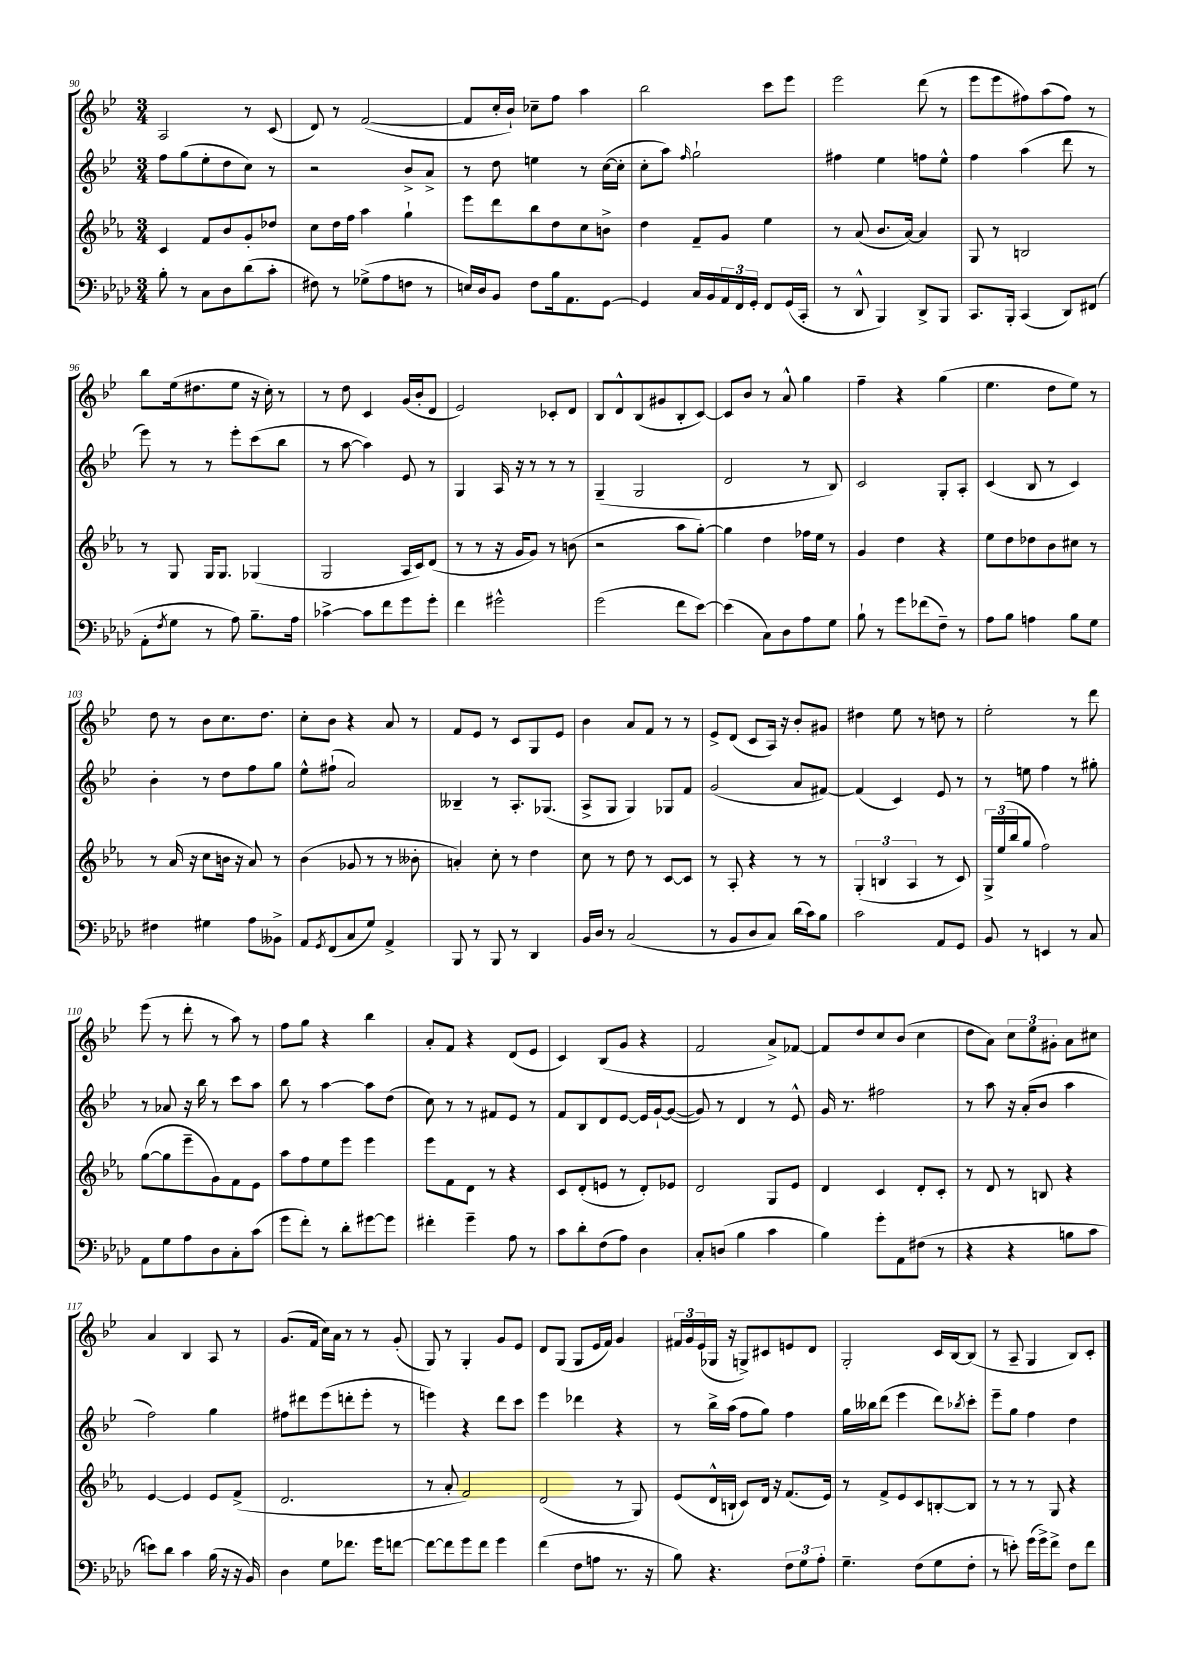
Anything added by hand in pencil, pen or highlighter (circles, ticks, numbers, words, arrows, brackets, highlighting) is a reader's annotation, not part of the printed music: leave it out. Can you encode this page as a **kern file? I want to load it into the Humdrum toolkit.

**kern	**kern	**kern	**kern
*part4	*part3	*part2	*part1
*staff4	*staff3	*staff2	*staff1
*clefF4	*clefG2	*clefG2	*clefG2
*k[b-e-a-d-]	*k[b-e-a-]	*k[b-e-]	*k[b-e-]
*M3/4	*M3/4	*M3/4	*M3/4
=90	=90	=90	=90
8B-'\	4c/	8ff\L	2A/
8r	.	(8gg\	.
8C\L	8f/L	8ee-'\	.
8D-\	8b-/	8dd\	.
(8d-\	8g'/	8cc\J)	8r
8c'\J	8dd-X/J	8r	(8c/
=91	=91	=91	=91
8F#X\)	8cc\L	2r	8d/)
8r	16dd\L	.	8r
.	16ff\JJ	.	.
(8G-X^\L	4aa-\	.	([2f/
8A-\	.	.	.
8Fn\J	4gg`\	8b-^/L	.
8r	.	8a^/J	.
=92	=92	=92	=92
16En/LL)	8eee-\L	8r	8f/L]
16D-/J	.	.	.
8BB-/J	8ddd\	8dd\	16cc'/L
.	.	.	16b-`/JJ)
8F\L	8bb-\	4een\	8cc-X~\L
16B-\k	8dd\	.	8ff\J
8.AA-\	.	.	.
.	8cc\	8r	4aa\
[8GG\J	8bn^\J	([16cc\LL	.
.	.	16cc'\JJ]	.
=93	=93	=93	=93
4GG/]	4dd\	8cc'\L	2bb-\
.	.	8aa\J)	.
.	.	16qqff/	.
16C/LL	8f~/L	2gg`\	.
16BB-/	.	.	.
24AA-/	8g/J	.	.
24FF/	.	.	.
24GG'/JJ	.	.	.
8FF/L	4ee-\	.	8ccc\L
(16GG/L	.	.	8eee-\J
16CC'/JJ	.	.	.
=94	=94	=94	=94
8r	8r	4ff#X\	2eee-\
8DD-^^/	(8a-/	.	.
4BBB-/)	8.b-/L	4ee-\	.
.	[16a-/Jk)	.	.
8DD-^/L	4a-/]	8ffn\L	(8ddd\
8BBB-/J	.	8ee-^^\J	8r
=95	=95	=95	=95
8.CC/L	8G/	4ff\	8eee-\L
.	8r	.	8eee-\
16BBB-'/Jk	.	.	.
(4CC/	2Bn/	(4aa\	8ff#X\)
.	.	.	(8aa\
8DD-/L)	.	8ddd\	8ff#\J)
(8FF#X/J	.	8r	8r
!!LO:LB:g=z
=96	=96	=96	=96
8AA-'\L	8r	8eee-\)	8bb-\L
8qF/	.	.	.
8G\J	8G/	8r	(16ee-\k
.	.	.	8.dd#X\
8r	16G/KL	8r	.
.	8.G/J	.	.
8A-\)	.	8eee-'\L	8ee-\J
8.B-~\L	(4G-X/	(8ccc\	16r
.	.	.	16cc'\)
.	.	8bb-\J	8r
16A-\Jk	.	.	.
=97	=97	=97	=97
[4c-X^\	2G/	8r	8r
.	.	[8aa\	8dd\
8c-\L]	.	4aa\])	4c/
8f\	.	.	.
8g\	16A-/LL	8e-/	(16g/LL
.	16c/J)	.	16b-'/J
8g'\J	(8d/J	8r	8d/J
=98	=98	=98	=98
4f\	8r	4G/	2e-/)
.	8r	.	.
2g#X^^\	16r	16A/	.
.	16g/KL	16r	.
.	8g/J)	8r	.
.	8r	8r	8c-X'/L
.	(8bn\	8r	8d/J
=99	=99	=99	=99
(2g\	2r	(4G~/	8B-/L
.	.	.	8d^^/
.	.	2G/	(8B-/
.	.	.	8g#X/
8f\L	8aa-\L	.	8B-'/
[8e-\J)	[8gg'\J)	.	[8c/J)
=100	=100	=100	=100
(4e-\]	4gg\]	2d/	8c/L]
.	.	.	8b-/J
8C\L)	4dd\	.	8r
8D-\	.	.	8a^^/
8A-\	16ff-X\LL	8r	4gg\
.	16ee-\JJ	.	.
8G\J	8r	8B-/)	.
=101	=101	=101	=101
8B-`\	4g/	2c/	4ff~\
8r	.	.	.
8g\L	4dd\	.	4r
(8f-X\	.	.	.
8F~\J)	4r	8G'/L	(4gg\
8r	.	8A'/J	.
=102	=102	=102	=102
8A-\L	8ee-\L	(4c/	4.ee-\
8B-\J	8dd\	.	.
4An\	8dd-X\	8B-/	.
.	8b-\	8r	8dd\L
8B-\L	8cc#X\J	4c/)	8ee-\J)
8G\J	8r	.	8r
!!LO:LB:g=z
=103	=103	=103	=103
4F#X\	8r	4b-'\	8dd\
.	(16a-/	.	8r
.	16r	.	.
4G#X\	8cc\L	8r	8b-\L
.	16bn\Jk	8dd\L	8.cc\
.	16r	.	.
8A-\L	8a-/)	8ff\	.
.	.	.	8.dd\J
8BB--X^\J	8r	8gg\J	.
=104	=104	=104	=104
8AA-/L	(4b-\	8ee-^^\L	8cc'\L
8qGG/	.	.	.
(8FF/	.	(8ff#X`\J	8b-\J
8C/	8g-X/	2a/)	4r
8G/J)	8r	.	.
4AA-^/	8r	.	8a/
.	8b--X'\	.	8r
=105	=105	=105	=105
8BBB-/	4an'/)	4B--X~/	8f/L
8r	.	.	8e-/J
8BBB-/	8cc'\	8r	8r
8r	8r	8.A'/L	8c/L
4DD-/	4dd\	.	8G/
.	.	(8.G-X/J	.
.	.	.	8e-/J
=106	=106	=106	=106
16BB-/LL	8cc\	8A^/L	4b-\
16D-/JJ	.	.	.
8r	8r	8G/J	.
(2C/	8dd\	4G/)	8a/L
.	8r	.	8f/J
.	[8c/L	8G-X/L	8r
.	8c/J]	8f/J	8r
=107	=107	=107	=107
8r	8r	(2g/	8e-^/L
8BB-/L	8A-'/	.	(8d/J
8D-/	4r	.	8c/L
8C/J)	.	.	16A/Jk)
.	.	.	16r
(16d-\LL	8r	8a/L	8b-'/L
16c\J)	.	.	.
8B-\J	8r	[8f#X/J)	8g#X/J
=108	=108	=108	=108
2c\	(6G'/	(4f#/]	4dd#X\
.	6Bn/	.	.
.	.	4c/)	8ee-\
.	6A-/	.	.
.	.	.	8r
8AA-/L	8r	8e-/	8ddn\
8GG/J	8c/)	8r	8r
=109	=109	=109	=109
8BB-/	24G^/LL	8r	2ee-'\
.	(24ee-/	.	.
.	24bb-/J	.	.
8r	8gg/J	8een\	.
4EEn/	2ff\)	4ff\	.
8r	.	8r	8r
8C/	.	8gg#X'\	8ddd\
!!LO:LB:g=z
=110	=110	=110	=110
8AA-\L	([8gg\L	8r	(8eee-\
8G\	8gg\]	8a-X/	8r
8A-\	8eee-~\	16r	8ddd'\
.	.	16bb-\	.
8D-\	8g\)	8r	8r
8C'\	8f\	8ccc\L	8aa\)
(8c\J	8e-\J	8aa\J	8r
=111	=111	=111	=111
8g\L	8aa-\L	8bb-\	8ff\L
8f'\J)	8ff\	8r	8gg\J
8r	8ee-\	[4aa\	4r
8d-'\L	8eee-\J	.	.
[8g#X\	4eee-\	8aa\L]	4bb-\
8g#\J]	.	(8dd\J	.
=112	=112	=112	=112
4f#X'\	8eee-\L	8cc\)	8a'/L
.	8f\	8r	8f/J
4g~\	8d\J	8r	4r
.	8r	8f#X/L	.
8A-\	4r	8e-/J	(8d/L
8r	.	8r	8e-/J
=113	=113	=113	=113
8c\L	8c/L	8f/L	4c/)
8d-'\	(8d'/	8B-/	.
(8F\	8en/J	8d/	(8B-/L
8A-\J)	8r	[8e-/J	8g/J
4D-\	8d'/L)	16e-/LL]	4r
.	.	[16g`/J	.
.	8e-X/J	(8g/J_	.
=114	=114	=114	=114
8C'/L	2d/	8g/])	2f/
(8Dn/J	.	8r	.
4B-\	.	4d/	.
4c\	8G/L	8r	8a^/L)
.	8e-/J	8e-^^/	[8f-X/J
=115	=115	=115	=115
4B-\)	4d/	16g/	8f-/L]
.	.	8.r	.
.	.	.	8dd/
8g'\L	4c/	2ff#X\	8cc/
8AA-\	.	.	(8b-/J
(8F#X\J	8d'/L	.	4cc\
8r	8c'/J	.	.
=116	=116	=116	=116
4r	8r	8r	8dd\L
.	8d/	8aa\	8a\J)
4r	8r	16r	12cc\L
.	.	(16a'/KL	.
.	.	.	12ee-\
.	8Bn/	8b-/J	.
.	.	.	12g#X'\J
8Bn\L	4r	4aa\	8a\L
8c\J	.	.	8cc#X\J
!!LO:LB:g=z
=117	=117	=117	=117
8en\L)	[4e-/	2ff\)	4a/
8d-\J	.	.	.
4c\	4e-/]	.	4B-/
(16B-\	8e-/L	4gg\	8A/
16r	.	.	.
16r	(8f^/J	.	8r
16BB-/)	.	.	.
=118	=118	=118	=118
4D-\	2.d/	8ff#X\L	(8.g/L
.	.	8ddd#X\	.
.	.	.	16f/Jk
8G\L	.	(8eee-\	16cc\LL)
.	.	.	16a\JJ
8.f-X\J	.	8dddn'\	8r
.	.	8eee-'\J	8r
16g\KL	.	.	.
[8fn\J	.	8r	(8g'/
=119	=119	=119	=119
8f\L_	8r	4eeen\)	8G/)
8f\]	8a-'/	.	8r
8g\	2f/)	4r	4G'/
8f\J	.	.	.
4g\	.	8ddd\L	8g/L
.	.	8ccc\J	8e-/J
=120	=120	=120	=120
(4f\	(2d/	4eee-\	8d/L
.	.	.	(8G/J
8F\L	.	4ddd-X\	8G/L
8An\J	.	.	16e-/L
.	.	.	16f/JJ)
8.r	8r	4r	4g/
.	8G/)	.	.
16r	.	.	.
=121	=121	=121	=121
8B-\)	(8e-/L	8r	24f#X/LL
.	.	.	24g/
.	.	.	(24e-/
4.r	16d^^/L	16bb-^\LL	16G-X/JJ
.	16Bn`/JJ	(16aa\JJ	16r
.	8c/L)	8ff\L	8Gn^/L)
.	16d/Jk	8gg\J)	8c#X/
.	16r	.	.
12F\L	(8.f/L	4ff\	8en/
12G\	.	.	.
.	.	.	8d/J
12A-'\J	.	.	.
.	16e-/Jk)	.	.
=122	=122	=122	=122
4.G~\	8r	16gg\LL	2G'/
.	.	16bb--X\J	.
.	8f^/L	(8ddd\J	.
.	8e-/	4eee-\	.
(8F\L	8c/	.	.
8G\	[8Bn'/	8ddd\L)	16c/LL
.	.	.	[16B-/J
.	.	8qbb-X/	.
8F'\J	8B/J]	8ccc'\J	(8B-/J]
=123	=123	=123	=123
8r	8r	8eee-~\L	8r
8en'\)	8r	8gg\J	8A~/
(16g\LL	8r	4ff\	4G/
16g^\J)	.	.	.
8f^\J	8G/	.	.
8F\L	4r	4dd\	8B-/L)
8f\J	.	.	8c'/J
==	==	==	==
*-	*-	*-	*-
